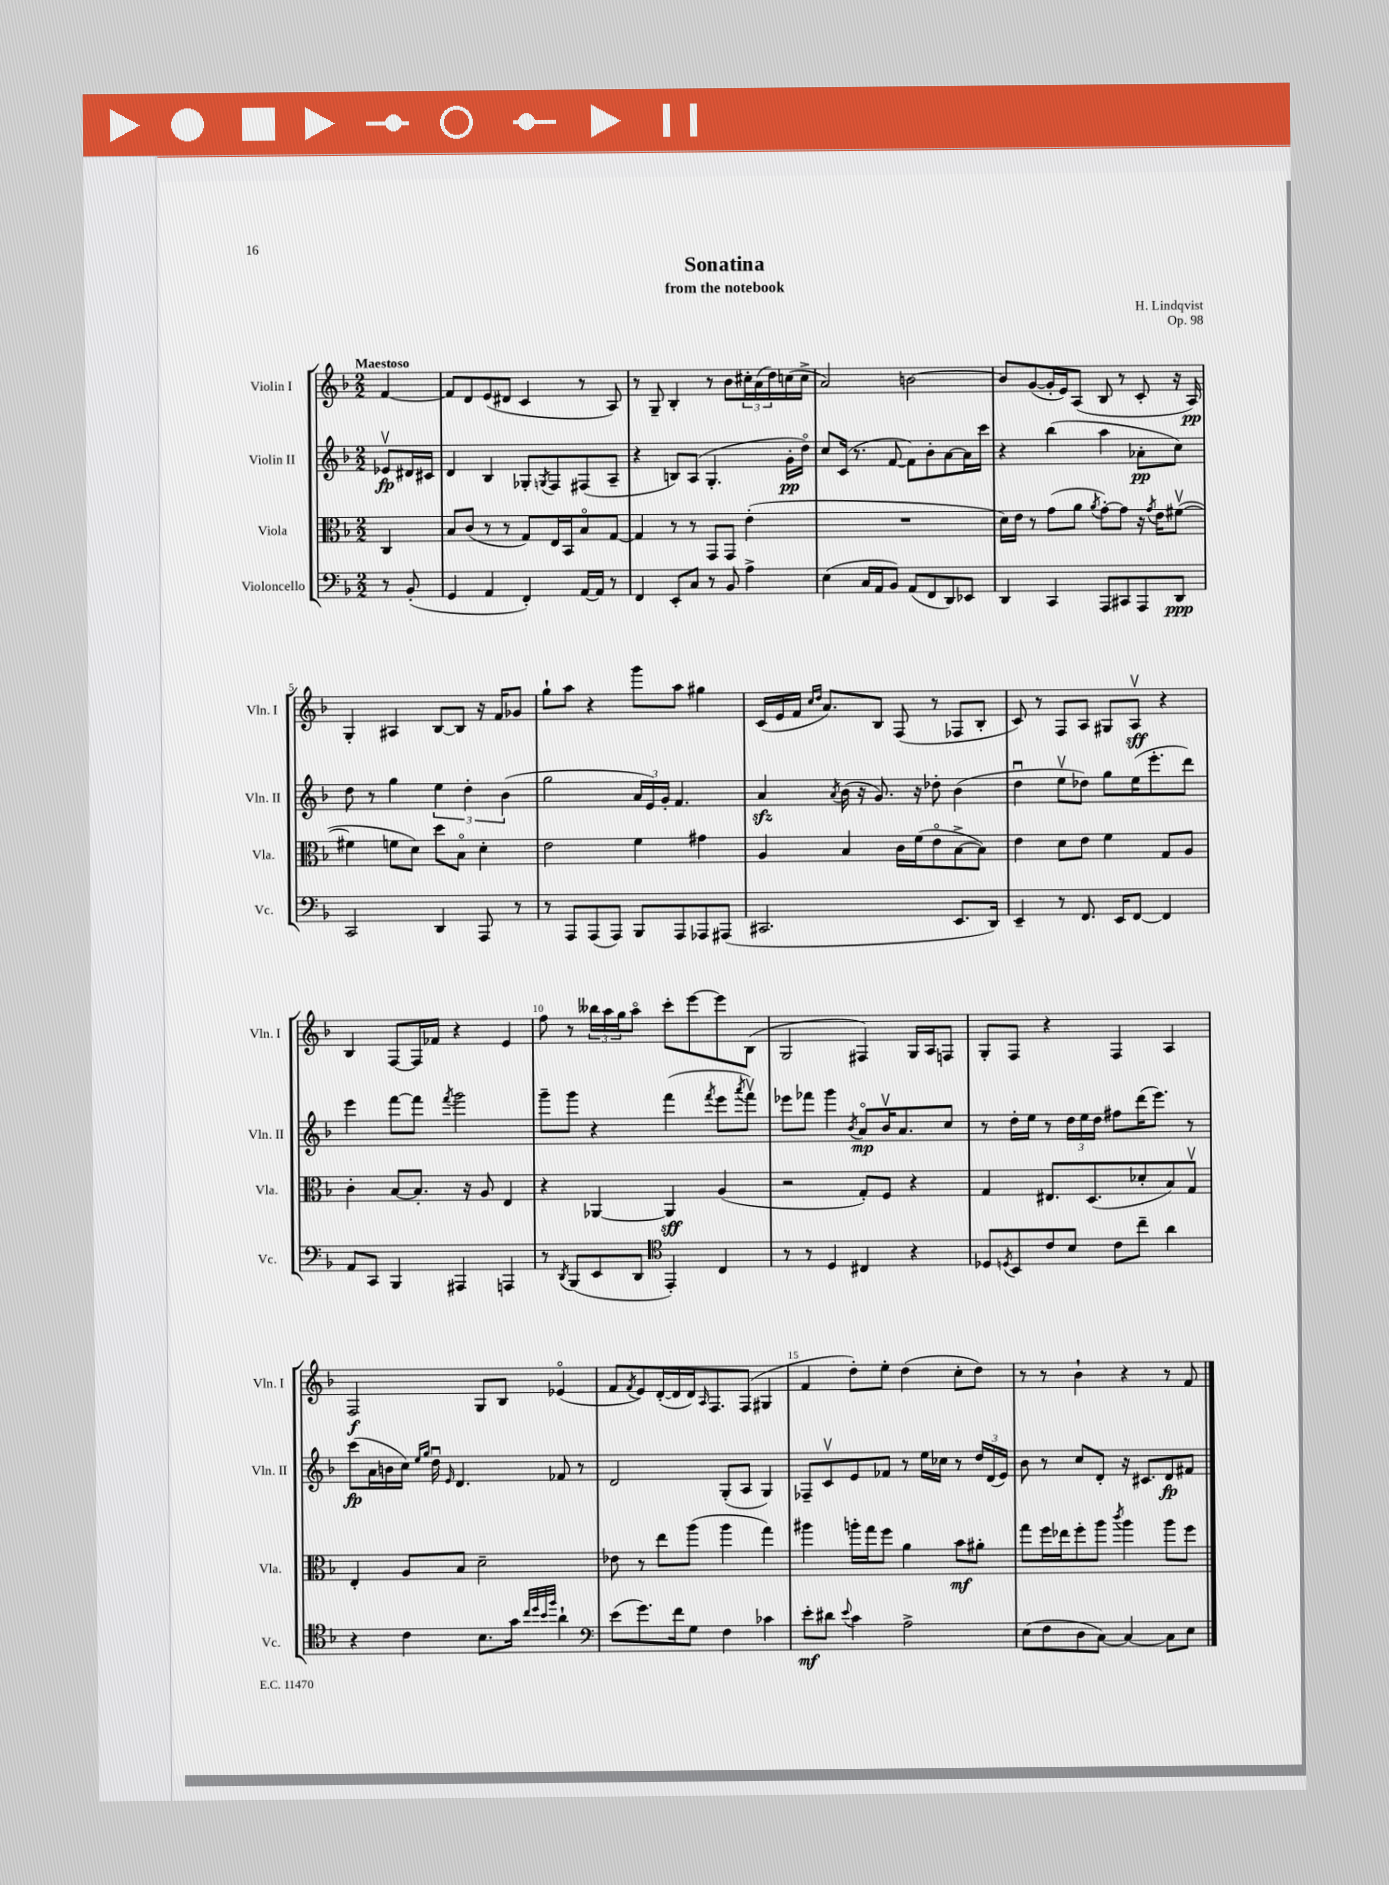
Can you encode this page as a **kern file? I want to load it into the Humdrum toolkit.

**kern	**kern	**kern	**kern
*staff4	*staff3	*staff2	*staff1
*clefF4	*clefC3	*clefG2	*clefG2
*k[b-]	*k[b-]	*k[b-]	*k[b-]
*M2/2	*M2/2	*M2/2	*M2/2
8r	4C	8e-v	[4f
(8BB-'	.	16d#	.
.	.	16c#	.
=	=	=	=
4GG	8B-	4d	8f]
.	(8c	.	8d
4AA	8r	4B-	(8e
.	8r	.	8d#
4FF')	8G)	8G-'	4c
.	.	8qG	.
.	16E	8F	.
.	16BB-	.	.
[16AA	8B-o	(8F#	8r
16AA]	.	.	.
8r	[8G	8A~	8A)
=	=	=	=
4FF	4G]	4r	8r
.	.	.	8G~
8EE'	8r	8B)	4B-'
8C	8r	(8A	.
8r	8GG	4.G'	8r
8BB-	8GG	.	8b-
4A^	(4e'	.	24cc#'
.	.	.	(24a
.	.	.	24dd)
.	.	16g'	(16cc
.	.	16ddo)	16cc^
=	=	=	=
(4E	1r	8cc	2a)
.	.	(16c	.
.	.	8.r	.
16C	.	.	.
16AA	.	.	.
8BB-)	.	[8f	.
(8AA	.	8f])	[2b
8FF	.	8b-'	.
8DD)	.	[8a	.
8EE-	.	16a]	.
.	.	16ccc	.
=	=	=	=
4DD	16d)	4r	8b]
.	16e	.	.
.	8r	.	([8g
4CC	(8g	(4bb-	16g']
.	.	.	16e)
.	8a	.	(8A
.	8qa	.	.
8AAA	[8g')	4aa	8B-
8CC#	8g]	.	8r
8AAA	16r	8a-'	8c'
.	8qg	.	.
.	16e	.	.
8DD	([8f#v	8cc)	16r
.	.	.	16A)
=	=	=	=
2CC	4f#]	8dd	4G'
.	.	8r	.
.	8f	4gg	4A#
.	8d)	.	.
4DD	8dd	6ee	[8B-
.	8B-o	.	8B-]
.	.	6dd'	.
8AAA	4d'	.	16r
.	.	.	16f
.	.	(6b-	.
8r	.	.	8g-
=	=	=	=
8r	2e	2gg	8gg`
8AAA	.	.	8aa
(8AAA	.	.	4r
8AAA)	.	.	.
8BBB-	4f	24a	8ggg
.	.	24e)	.
.	.	24g'	.
8AAA	.	4.f	8aa
8AAA-	4g#	.	4gg#
(8AAA#	.	.	.
=	=	=	=
2.CC#	4A	4a	(16c
.	.	.	16e
.	.	.	16f
.	.	.	16qqcc
.	.	.	16qqdd
.	.	.	8.a)
.	.	8qa	.
.	4B-	(16b-	.
.	.	16r	.
.	.	8.g)	8B-
.	16c	.	(8F
.	(16f	16r	.
.	8eo	8dd-'	8r
8.EE	[8B-^	(4b-	8F-
.	8B-])	.	8B-'
16DD)	.	.	.
=	=	=	=
4EE~	4e	4ddu	8c)
.	.	.	8r
8r	8d	8eev	8F
8.FF	8e	8dd-)	8A
.	4f	8gg	8G#
16EE	.	.	.
[8FF	.	(16ee	8Av
.	.	8.eee'	.
4FF]	8G	.	4r
.	8A	8ddd)	.
=	=	=	=
8AA	4c'	4eee	4B-
8CC	.	.	.
4BBB-	[8B-	[8fff	[8F
.	8.B-']	8fff]	16F]
.	.	.	16f-
.	.	8qfff	.
4AAA#	.	2ggg	4r
.	16r	.	.
.	8A	.	.
4AAA	4E	.	4e
=	=	=	=
8r	4r	8ggg~	8ff
8qDD	.	.	.
(8BBB-	.	8ggg	8r
8EE	[4AA-	4r	24bb--
.	.	.	24aa
.	.	.	24gg
8DD	.	.	8aao
*clefC4	*	*	*
4EE')	4AA-]	(4fff	8ccc'
.	.	.	[8eee
.	.	8qfff	.
4C	(4A	8eee	8eee]
.	.	8qaaa	.
.	.	8fffv)	(8B-
=	=	=	=
8r	2r	8eee-	2G
8r	.	8fff-	.
4D	.	4ggg	.
.	.	8qb-	.
4C#	8G')	8ao	4F#)
.	8F	16b-v	.
.	.	8.a	.
4r	4r	.	16G
.	.	.	16A
.	.	8cc	8F
=	=	=	=
8D-	4G	8r	8G'
8qD	.	.	.
8BB-	.	16dd'	8F
.	.	16ee	.
8c	8.E#	8r	4r
8B-	.	24dd	.
.	.	24ee	.
.	(8.D	.	.
.	.	24dd	.
8c	.	8ff#	4F
8cc~	8d-'	(16ddd	.
.	.	8.eee)	.
4a	8B-)	.	4A
.	8Gv	8r	.
=	=	=	=
4r	4E'	(8ccc	2F
.	.	16a	.
.	.	16b	.
4c	8A	16cc)	.
.	.	16qqee	.
.	.	16qqgg	.
.	.	16ddu	.
.	.	16qqe	.
.	8B-	4.d	.
8.B-	2d~	.	8G
.	.	.	8B-
16g	.	.	.
32qqcc	.	.	.
32qqdd	.	.	.
32qqb-	.	.	.
32qqff	.	.	.
4a`	.	8f-	(4e-o
.	.	8r	.
=	=	=	=
*clefF4	*	*	*
(8e	8e-	2d	8f
.	.	.	8qf
8.g)	8r	.	8e)
.	8ee	.	([16d'
16f	.	.	16d]
8G	(8aa	.	16d)
.	.	.	16qqA
.	.	.	8.F
4F	4aa	(8G'	.
.	.	8A	(8F
4c-	4gg)	4G)	4G#
=	=	=	=
8e'	4aa#	8F-~	4f
8d#	.	8cv	.
8qqe	.	.	.
4c	16aa'	8e	8dd')
.	16gg	.	.
.	8ff	8f-	8ee'
2A^	4a	8r	(4dd
.	.	16ee	.
.	.	16cc-	.
.	8b-	8r	8cc'
.	8a#'	24dd	8dd)
.	.	(24d	.
.	.	24e)	.
=	=	=	=
(8E	8gg	8b-	8r
8F	16ff	8r	8r
.	16ee-	.	.
8D	8ff'	8cc	4b-`
[8C)	8aa	8d'	.
.	8qccc	.	.
4C_	4aa	16r	4r
.	.	8.c#	.
8C]	8aa	8d	8r
8E	8ff	8f#	8f
==	==	==	==
*-	*-	*-	*-
